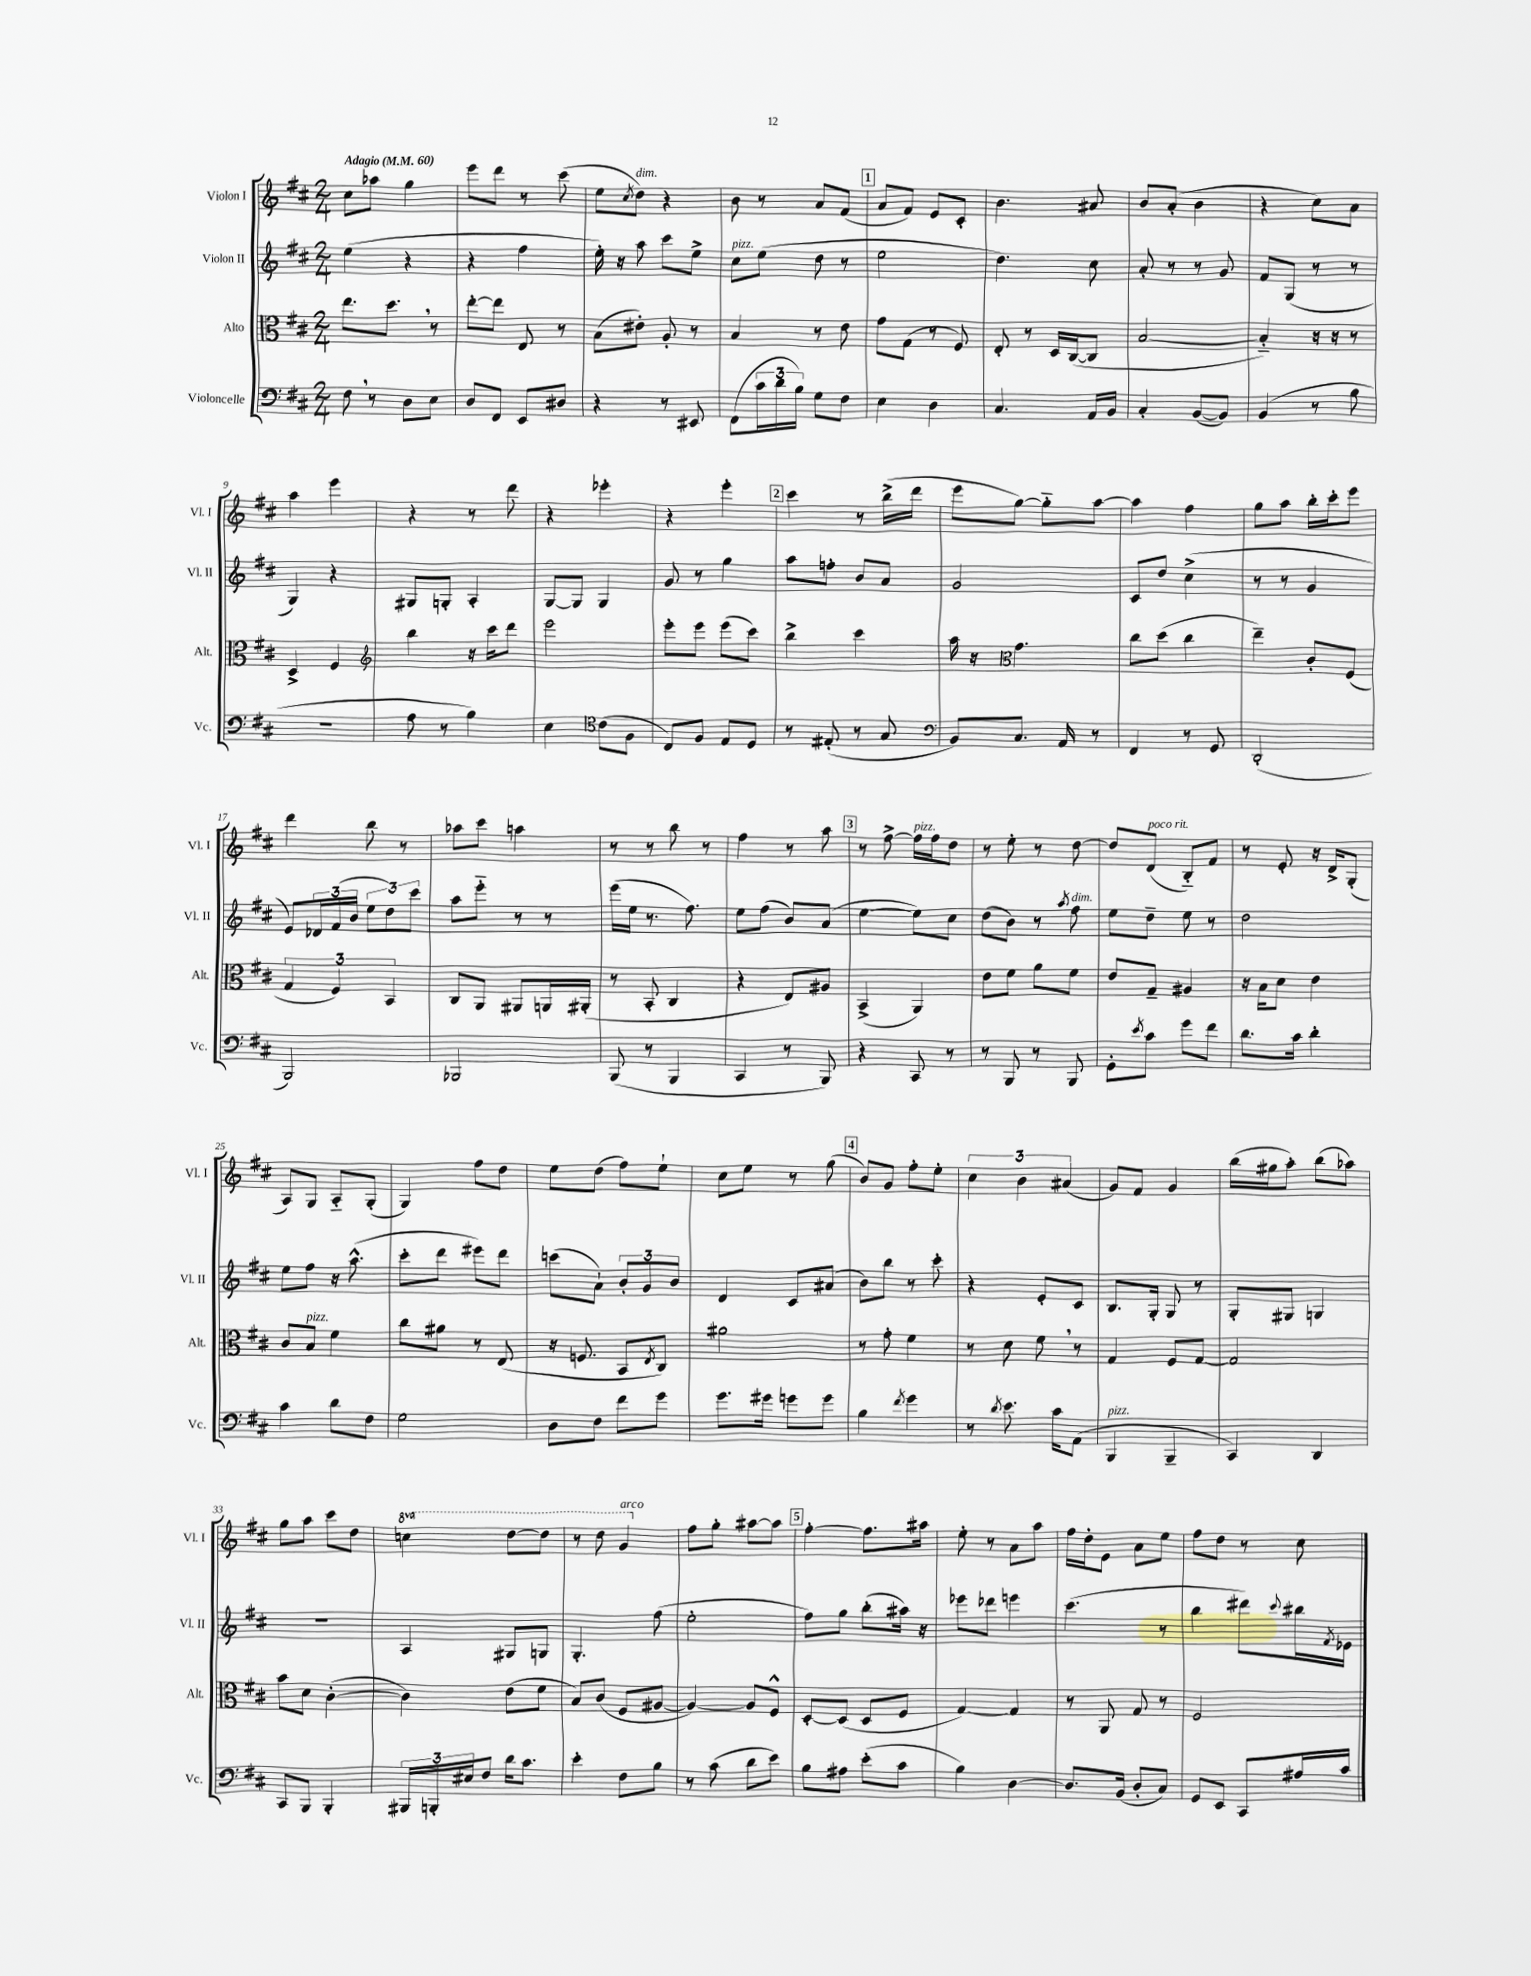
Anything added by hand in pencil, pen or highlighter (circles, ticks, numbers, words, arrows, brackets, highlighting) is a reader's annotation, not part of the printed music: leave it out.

**kern	**kern	**kern	**kern
*staff4	*staff3	*staff2	*staff1
*clefF4	*clefC3	*clefG2	*clefG2
*k[f#c#]	*k[f#c#]	*k[f#c#]	*k[f#c#]
*M2/4	*M2/4	*M2/4	*M2/4
*MM60	*MM60	*MM60	*MM60
8F#	8.ee	(4ee	8cc#
8r	.	.	8aa-
.	8.dd	.	.
8D	.	4r	4gg
8E	8r	.	.
=	=	=	=
8D	[8ee'	4r	8eee
8FF#	8ee]	.	8ddd
8EE	8E	4ff#	8r
8D#	8r	.	(8ccc#
=	=	=	=
4r	(8B	16ee')	8ee
.	.	16r	.
.	.	.	8qcc#
.	8e#')	8aa	8dd)
8r	8A'	8ccc#	4r
8EE#	8r	8ee^	.
=	=	=	=
(8FF#	4B	8cc#	8b
24c#	.	(8ee	8r
24d	.	.	.
24B)	.	.	.
8G	8r	8dd	8a
8F#	8e	8r	(8f#
=	=	=	=
4E	8g	2ee	8a
.	(8G	.	8f#)
4D	8r	.	8e
.	8F#)	.	8c#'
=	=	=	=
4.C#	8E'	4.dd)	4.b
.	8r	.	.
.	16D	.	.
.	([16C#	.	.
16AA	8C#]	8cc#	8a#
16BB	.	.	.
=	=	=	=
4C#'	[2B	8a'	8b
.	.	8r	(8a'
([8BB	.	8r	4b
8BB])	.	8g	.
=	=	=	=
(4BB	4B'~])	8f#	4r
.	.	(8G	.
8r	16r	8r	8cc#)
.	16r	.	.
8B	8r	8r	8a
=	=	=	=
2r	4D^	4G)	4aa
.	4F#	4r	4eee
=	=	=	=
*	*clefG2	*	*
8A	4bb	8G#	4r
8r	.	8G'	.
4B)	16r	4A'	8r
.	16ccc#	.	.
.	8ddd	.	8ddd
=	=	=	=
4E	2eee	[8G	4r
.	.	8G]	.
*clefC4	*	*	*
(8c#	.	4G	4eee-'
8F#	.	.	.
=	=	=	=
8C#)	8eee'	8g	4r
8F#	8eee	8r	.
8E	(8eee	4gg	4eee'
8D	8ccc#)	.	.
=	=	=	=
8r	4bb^	8aa	4ccc#
(8E#'	.	8ff'	.
8r	4ccc#	8b	8r
8G	.	8a	(16bb^
.	.	.	16ddd
=	=	=	=
*clefF4	*	*	*
8BB)	16aa	2g	8eee
.	16r	.	.
*	*clefC3	*	*
8.C#	4.g	.	[8gg)
.	.	.	8gg'~]
16AA	.	.	.
8r	.	.	[8aa
=	=	=	=
4FF#	8cc#	8c#	4aa]
.	(8dd	8dd	.
8r	4cc#	(4cc#^	4ff#
8GG	.	.	.
=	=	=	=
(2DD'	4ee~)	8r	8gg
.	.	8r	8aa
.	8c#'	4g	16bb'
.	.	.	16ccc#'
.	(8F#	.	8eee
=	=	=	=
2BBB)	6G	8e)	4ddd
.	.	24d-	.
.	6F#)	(24f#	.
.	.	24b	.
.	.	12ee	8bb
.	6BB	12dd)	.
.	.	.	8r
.	.	12ccc#	.
=	=	=	=
2BBB-	8C#	8aa	8aa-
.	8AA	8eee'~	8ccc#
.	8AA#	8r	4aa
.	16AA	8r	.
.	(16AA#'	.	.
=	=	=	=
(8BBB	8r	(16eee	8r
.	.	16ee	.
8r	8BB'	8.r	8r
4BBB	4C#	.	8bb
.	.	8.ff#)	.
.	.	.	8r
=	=	=	=
4CC#	4r	8ee	4ff#
.	.	(8ff#	.
8r	8E)	8b)	8r
8BBB)	8A#	(8a	8aa
=	=	=	=
4r	(4BB^	[4ee	8r
.	.	.	[8ff#^
8CC#	4AA)	8ee])	16ff#]
.	.	.	16ff#
8r	.	8cc#	8dd
=	=	=	=
8r	8e	(8dd	8r
8BBB	8f#	8b)	8ee'
8r	8a	8r	8r
.	.	8qaa	.
8BBB	8f#	8ff#	[8dd
=	=	=	=
8GG'	8e	8ee	8dd]
8qe	.	.	.
8c#	8G~	8dd~	(8d
8g	4A#	8ee	8B'~)
8f#	.	8r	8f#
=	=	=	=
8.d	16r	2dd	8r
.	16B	.	.
.	8d	.	8e'
16c#	.	.	.
4d'	4e	.	16r
.	.	.	16d^
.	.	.	(8G'
=	=	=	=
4c#	8c#	8ee	8A)
.	8B	8ff#	8G
8d	4f#	16r	8A'~
.	.	(8.aa^^	.
8F#	.	.	(8G'
=	=	=	=
2G	8cc#	8ccc#'	4G)
.	8a#	8ddd	.
.	8r	8eee#)	8ff#
.	(8E	8ddd	8dd
=	=	=	=
8D	16r	(8ccc	8ee
.	8.F	.	.
8F#	.	8a`)	(8dd
8f#	8BB	12b'	8ff#)
.	.	12g	.
.	8qE	.	.
8g	8C#)	.	8ee`
.	.	12b	.
=	=	=	=
8.g	2a#	4d	8cc#
.	.	.	8ee
16g#	.	.	.
8g	.	8c#	8r
8g	.	(8a#	(8gg
=	=	=	=
4B	8r	8b)	8b)
.	8g'	8bb	8g
8qf#	.	.	.
4g	4f#	8r	8ff#'
.	.	8ccc#'	8ee'
=	=	=	=
8r	8r	4r	6cc#
8qd	.	.	.
8.e	8d	.	.
.	.	.	6b
.	8f#	8e'	.
16c#	.	.	.
.	.	.	(6a#
(8AA	8r	8c#	.
=	=	=	=
4BBB	4G	8.B	8g)
.	.	.	8f#
.	.	16G'	.
4BBB~	8F#	8G	4g
.	[8G	8r	.
=	=	=	=
4CC#)	2G]	8G'	(16bb
.	.	.	16gg#
.	.	8G#	8aa')
4DD	.	4G	(8bb
.	.	.	8aa-)
=	=	=	=
8CC#	8b	2r	8gg
8BBB	8d	.	8aa
4BBB'	([4c#'	.	8ccc#
.	.	.	8dd
=	=	=	=
24BBB#	4c#])	4A	4ccc
24BBB'	.	.	.
24E#	.	.	.
8F#	.	.	.
16d	(8e	8G#	[8ddd
8.c#	.	.	.
.	8f#	8G	8ddd]
=	=	=	=
4e'	8B)	4.G'	8r
.	(8c#	.	8ddd
8F#	8F#	.	4gg
8B	[8A#	(8ff#	.
=	=	=	=
8r	4A#_)	2ee'	8ff#
(8c#	.	.	8gg'
8d	8A#]	.	[8aa#
8e)	8F#^^	.	8aa#]
=	=	=	=
8B	[8D'	8ff#)	[4ff#'
8A#	(8D]	8gg	.
(8e'	8D	(8bb'	8.ff#]
8c#	8F#	16aa#)	.
.	.	16r	16aa#
=	=	=	=
4B)	[4G)	8eee-	8ee'
.	.	8ddd-	8r
[4D	4G]	4eee	8a
.	.	.	8aa
=	=	=	=
8.D]	8r	(4.ccc#	16ff#
.	.	.	16dd'
.	8AA	.	8e
(16BB	.	.	.
8D'	8G	.	8a
8C#)	8r	8r	8ee
=	=	=	=
8GG	2F#	4bb	8ff#
8EE	.	.	8dd
8CC#	.	8ddd#)	8r
.	.	8qqccc#	.
16A#	.	16bb#	8cc#
.	.	8qf#	.
16c#	.	16e-	.
==	==	==	==
*-	*-	*-	*-
